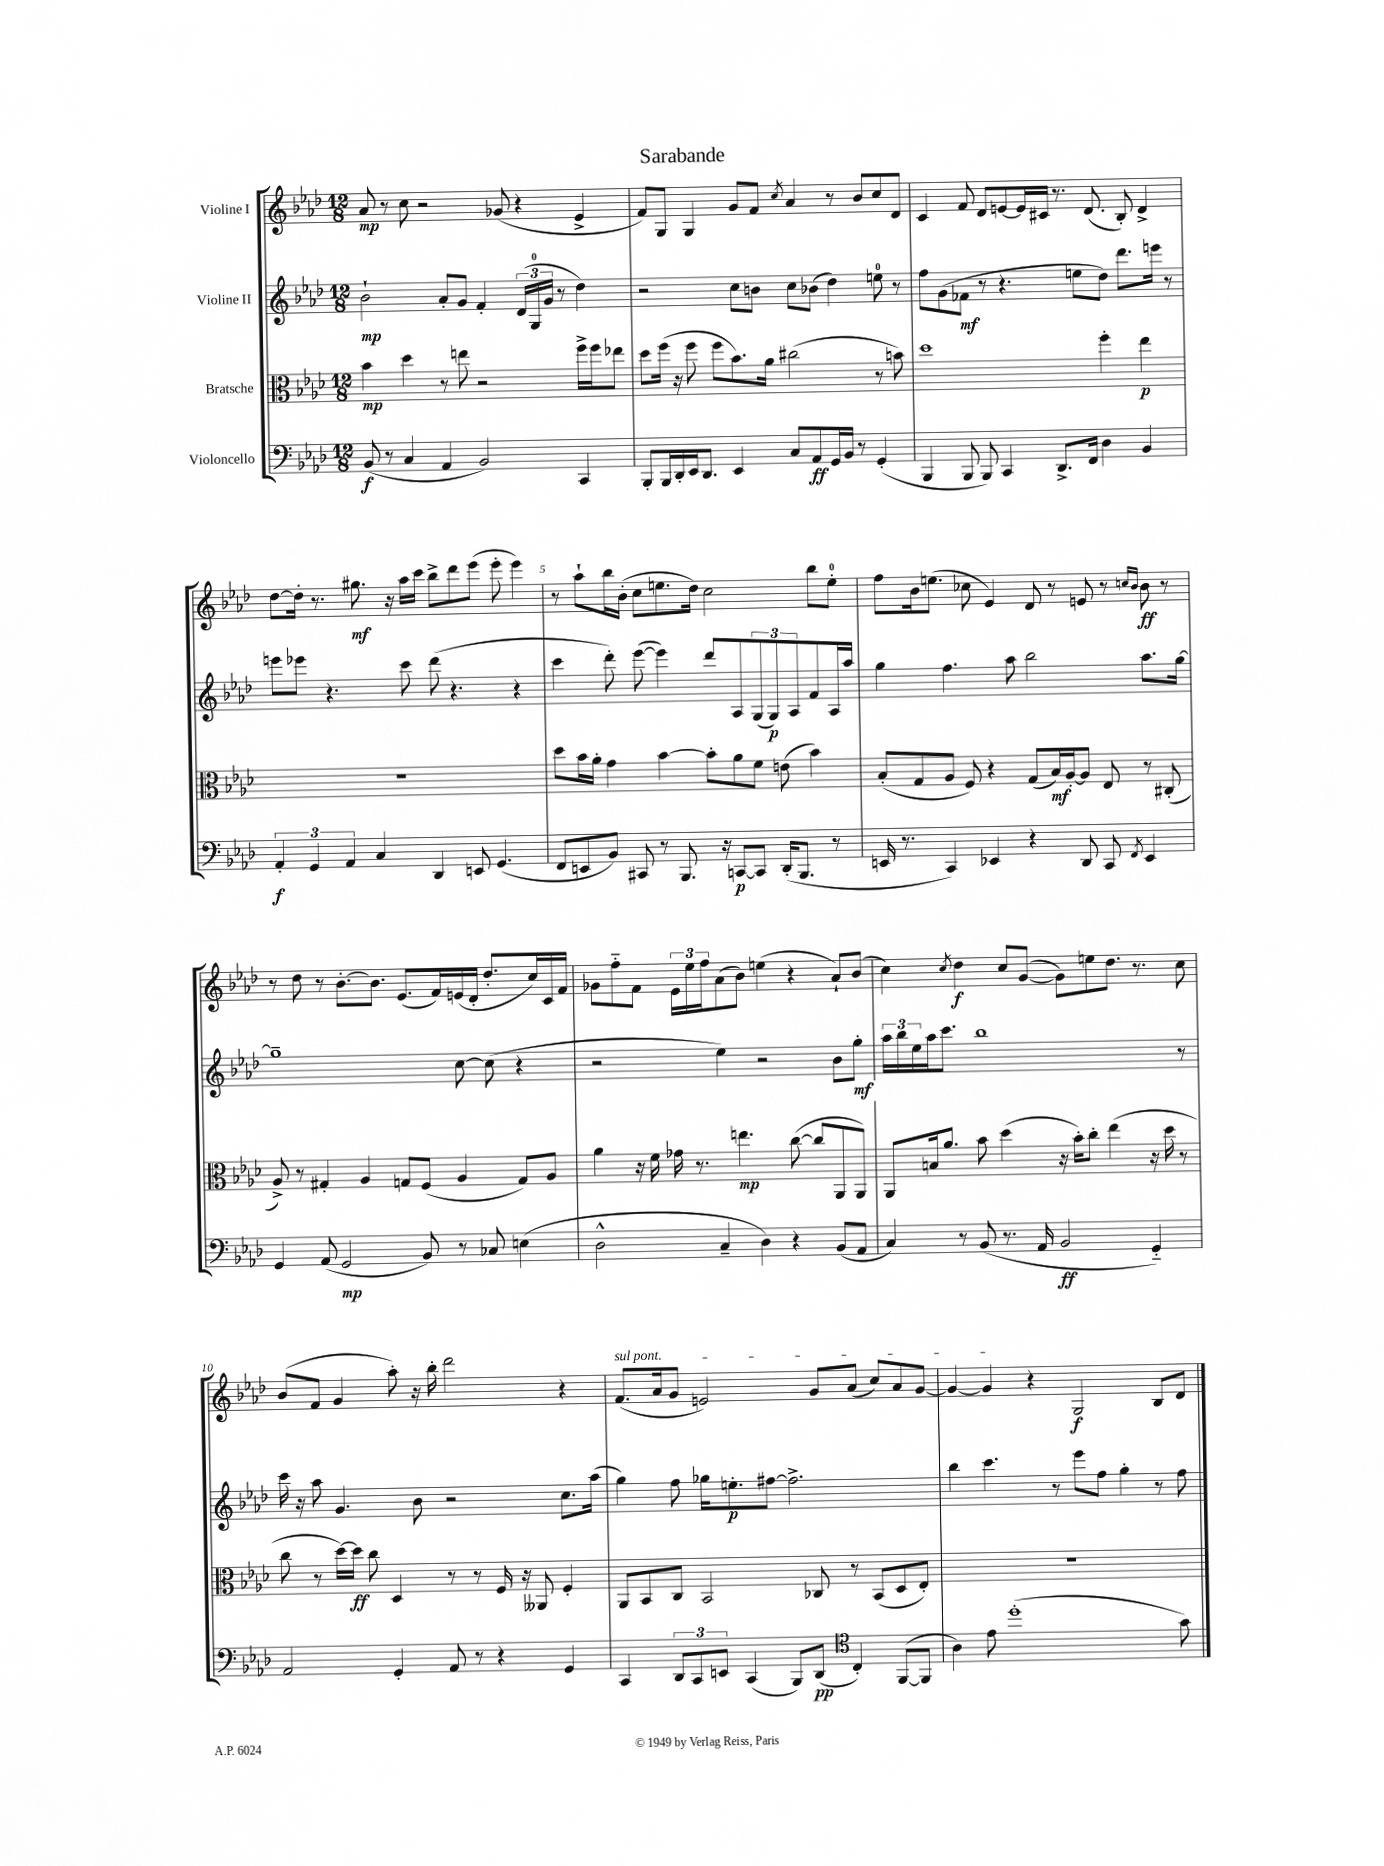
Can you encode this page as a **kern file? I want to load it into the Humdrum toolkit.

**kern	**kern	**kern	**kern
*staff4	*staff3	*staff2	*staff1
*clefF4	*clefC3	*clefG2	*clefG2
*k[b-e-a-d-]	*k[b-e-a-d-]	*k[b-e-a-d-]	*k[b-e-a-d-]
*M12/8	*M12/8	*M12/8	*M12/8
(8BB-/	4b-\	2b-`\	8a-/
8r	.	.	8r
4C/	4dd-\	.	8cc\
.	.	.	2r
4AA-/	8r	8a-'/L	.
.	8ee\	8g/J	.
2BB-/)	2r	4f'/	.
.	.	.	(8g-/
.	.	(24d-/LL	4r
.	.	24G/	.
.	.	24g/JJ	.
.	.	8r	.
4CC/	16ff^\LL	4dd-\)	4e-^/
.	16ff\J	.	.
.	8ee-\J	.	.
=	=	=	=
8BBB-'/L	8dd-\L	2r	8f/L)
16BBB-/L	(16ff\Jk	.	8G/J
16DD-'/	16r	.	.
16EE-/J	8ff\	.	4G/
8.DD-/J	.	.	.
.	8ff\L	.	.
4EE-/	8.b-\)	8cc\L	8g/L
.	.	8b\J	8f/J
.	16a-\Jk	.	.
.	.	.	8qcc/
8C/L	(2cc#\	8cc\L	4a-/
8AA-/	.	(8b-\J	.
16GG/L	.	4dd-\)	8r
16BB-/JJ	.	.	.
8r	.	.	8b-/L
(4GG'/	8r	8ee\	8cc/
.	8b\)	8r	8d-/J
=	=	=	=
4BBB-/	1dd-	8ff\L	4c/
.	.	(8g\	.
8BBB-/	.	8f-\J	8f/
8BBB-/)	.	8r	8d-/L
4CC/	.	4.r	[8e/
.	.	.	16e/]L
.	.	.	16c#/JJ
8.DD-^/L	.	.	8.r
.	.	8ee\L	.
16FF/Jk	.	.	(8.d-/
4D-\	4ff'\	8dd-\J)	.
.	.	8.ddd-\L	8B-'/)
4BB-/	4ee-\	.	4d-^/
.	.	16eee\Jk	.
.	.	8r	.
=	=	=	=
6AA-'/	1.r	8eee\L	[8dd-\L
.	.	8eee-\J	16dd-'\]Jk
6GG/	.	.	.
.	.	.	8.r
.	.	4.r	.
6AA-/	.	.	.
.	.	.	8.gg#\
4C/	.	.	.
.	.	.	16r
.	.	8ccc\	16aa-\LL
.	.	.	16ccc\JJ
4DD-/	.	(8ddd-\	8bb-^\L
.	.	4.r	8ddd-\
8EE/	.	.	(8eee-\J
(4.GG/	.	.	8eee-'\
.	.	4r	4eee-\)
=	=	=	=
8FF/L	8dd-\L	4ccc\	8r
8EE/	16b-\L	.	8aa-`\L
.	16a-'\JJ	.	.
8BB-/J)	4g\	8ddd-'\)	16bb-\L
.	.	.	(16b-'\JJ
8CC#/	.	([8eee-\	8cc\L
8r	[4b-\	4eee-\])	8.ee\
8.BBB-/	.	.	.
.	.	.	16dd-\Jk)
.	8b-'\]L	8ddd-/L	2cc\
16r	.	.	.
[8CC/L	8a-\	8A-/	.
8CC/]J	8f\J	(12G/	.
.	.	12G/)	.
(16DD-'/LK	(8e\	.	.
.	.	12A-/	.
8.BBB-/J	.	.	.
.	4b-\)	8f/	8bb-\L
8r	.	16A-/L	8ee'\J
.	.	16aa-/JJ	.
=	=	=	=
16EE/	(8B-'/L	4gg\	8ff\L
8.r	.	.	.
.	8G/	.	16b-\k
.	.	.	(8.ee\J
4CC/)	8A-/J	4.ff\	.
.	8F/)	.	8cc-\
4EE-/	4r	.	4e-/)
.	.	8aa-\	.
4r	(8G/L	2bb-\	8d-/
.	16B-/L)	.	8r
.	[16A-'/J	.	.
8DD-/	8A-/]J	.	8e/
8CC/	8E-/	.	8r
.	.	.	16qqcc/LL
8qFF/	.	.	16qqb-/JJ
4EE-/	8r	8.aa-\L	8b-\
.	(8C#'/	.	8r
.	.	[16gg\Jk	.
=	=	=	=
4GG/	8A-^/)	1gg~]	8r
.	8r	.	8dd-\
(8AA-/	4G#'/	.	8r
2GG/	.	.	[8.b-'\L
.	4A-/	.	.
.	.	.	8.b-\]J
.	8G/L	.	(8.e-/L
8BB-/)	(8F/J	.	.
.	.	.	16f/L)
8r	4A-/	[8cc\	(16e/
.	.	.	16d-'/JJ
8C-/	.	(8cc\]	8.dd-'/L
(4E\	8G/L)	4r	.
.	.	.	16cc/L)
.	8A-/J	.	16c/
.	.	.	16f/JJ
=	=	=	=
2D-^^\	4a-\	2r	8g-\L
.	.	.	8ff'~\
.	16r	.	8f\J
.	16f\	.	.
.	16g-\	.	24e-\LL
.	.	.	24ee-\
.	8.r	.	.
.	.	.	24ff\J
4C~/	.	4ee-\)	(8a-\
.	4.ee\	.	8b-\J)
4D-\)	.	2r	(4ee\
4r	([8cc\	.	4r
.	8cc/]L	.	.
(8BB-/L	8AA-/	8b-\L	8a-`/L)
8AA-/J	8AA-/J)	8gg'\J	(8b-/J
=	=	=	=
4C/)	8AA-/L	24aa-\LL	4cc\)
.	.	24bb-\	.
.	.	24ee-\	.
.	16B/k	16aa-\J	.
.	8.a-/J	8.ccc\J	.
.	.	.	8qcc/
8r	.	.	4dd-\
(8BB-/	8b-\	1bb-	.
8.r	(4dd-\	.	8cc/L
.	.	.	([8g/J
16AA-/	.	.	.
2BB-/	16r	.	8g\]L)
.	16b-'\LK)	.	.
.	8cc'\J	.	8ee\
.	(4ee-\	.	8.dd-\J
.	.	.	8.r
4GG'~/)	16r	.	.
.	16dd-\	.	.
.	8r	8r	8cc\
=	=	=	=
2AA-/	8cc\	16ccc\	(8b-/L
.	.	16r	.
.	8r	8aa-\	8f/J
.	[16dd-\LL)	4.g/	4g/
.	16dd-\]JJ	.	.
.	8cc\	.	.
4GG'/	4D-/	.	8aa-'\)
.	.	8b-\	16r
.	.	.	16bb-'\
8AA-/	8r	2r	2ddd-\
8r	8r	.	.
4r	16F/	.	.
.	16r	.	.
.	8AA--/	.	.
4GG/	4F'/	8.cc\L	4r
.	.	(16aa-\Jk	.
=	=	=	=
4CC/	8AA-/L	4gg\)	(8.f/L
.	8BB-/	.	.
.	.	.	16a-/k
12DD-/L	8C/J	8ff\	8g/J
12CC/	.	.	.
.	2BB-/	16gg-\LK	2e/)
12EE/J	.	.	.
.	.	8.ee'\	.
(4CC/	.	.	.
.	.	[8ff#\J	.
8BBB-/L)	.	2.ff#^\]	.
(8DD-/J	8C-/	.	8g/L
*clefC4	*	*	*
4C'/)	8r	.	(8a-/J
.	(8BB-/L	.	8cc/L)
([8FF/L	8D-/	.	8a-/
8FF/]J	8E-'/J)	.	[8g/J
=	=	=	=
4A-\)	1.r	4bb-\	4g/_
8e-\	.	4.ccc\	4g/]
(1dd-'	.	.	.
.	.	.	4r
.	.	8r	.
.	.	8eee-\L	2G/
.	.	8ff\J	.
.	.	4gg'\	.
.	.	8r	8B-/L
8g\)	.	8ff\	8d-/J
==	==	==	==
*-	*-	*-	*-
